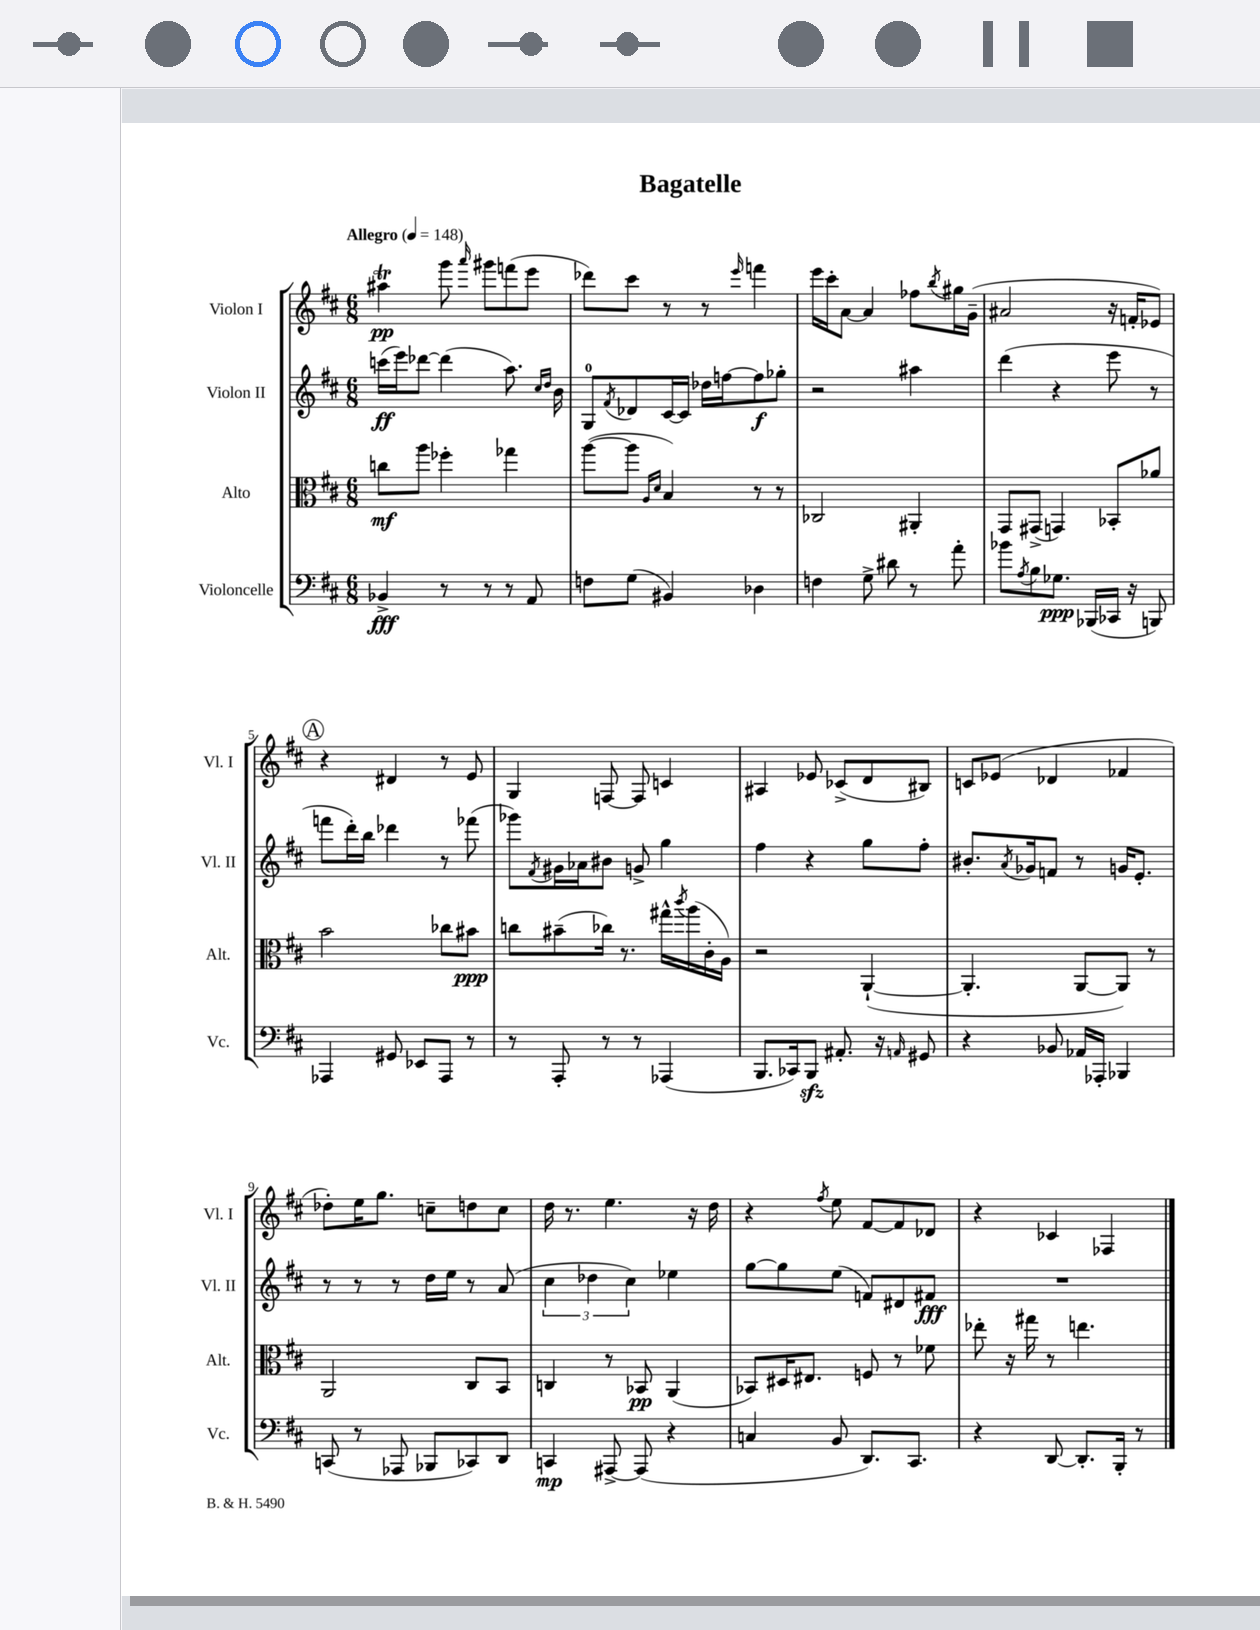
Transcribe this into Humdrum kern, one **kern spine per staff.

**kern	**kern	**kern	**kern
*staff4	*staff3	*staff2	*staff1
*clefF4	*clefC3	*clefG2	*clefG2
*k[f#c#]	*k[f#c#]	*k[f#c#]	*k[f#c#]
*M6/8	*M6/8	*M6/8	*M6/8
*MM148	*MM148	*MM148	*MM148
4BB-^	8cc	(16ccc	4aa#
.	.	16eee)	.
.	8aa	[8ddd-	.
8r	4ff-'	(4ddd-]	8ggg
.	.	.	16qqaaa
8r	.	.	8ggg#
8r	4gg-	8.aa)	(8fff
8AA	.	.	8eee
.	.	16qqcc#	.
.	.	16qqdd	.
.	.	16b	.
=	=	=	=
8F	([8aa	8G	8ddd-)
.	.	8qf#	.
(8G	8aa]	8d-	8ccc#
.	16qqA	.	.
.	16qqd	.	.
4BB#)	4B)	[16c#	8r
.	.	16c#]	.
.	.	16dd-	8r
.	.	[16ff	.
.	.	.	16qqeee
4D-	8r	8ff]	4fff
.	8r	8gg-'	.
=	=	=	=
4F	2C-	2r	16eee
.	.	.	16ccc#'
.	.	.	[8a
8G^	.	.	4a]
8d#	.	.	.
8r	4AA#'	4aa#	8ff-
.	.	.	8qbb
8a'	.	.	16gg#
.	.	.	(16g~
=	=	=	=
8b-	8GG	(4ddd	2a#
8qA	.	.	.
8B	(8GG#^	.	.
8.G-	4GG)	4r	.
(16BBB-	.	.	.
16CC-	8BB-'	8eee	16r
16r	.	.	16f'
8BBB)	8a-	8r	8e-)
=	=	=	=
4AAA-	2b	8fff	4r
.	.	16ddd')	.
.	.	16bb	.
8GG#	.	4ddd-	4d#
8EE-	.	.	.
8AAA-	8cc-	8r	8r
8r	8b#	(8fff-	8e
=	=	=	=
8r	8cc	8ggg-)	4G
.	.	8qf#	.
8AAA'	(8b#~	16g#	.
.	.	16a-	.
8r	16cc-)	8b#	[8F
.	8.r	.	.
8r	.	8g^	8F]
(4AAA-	16gg#^^	4gg	4c
.	8qccc#	.	.
.	(16aa	.	.
.	16c#'	.	.
.	16A)	.	.
=	=	=	=
8.BBB	2r	4ff#	4A#
16CC-)	.	.	.
8BBB	.	4r	8e-
8.AA#'	.	.	(8c-^
.	([4AA`	8gg	8d
16r	.	.	.
16qqAA	.	.	.
8GG#	.	8ff#'	8B#)
=	=	=	=
4r	4.AA']	8.b#'	8c
.	.	.	(8e-
.	.	8qa	.
.	.	16g-	.
8BB-	.	8f	4d-
16AA-	[8AA	8r	.
16AAA-'	.	.	.
4BBB-	8AA])	16g	4f-
.	.	8.e'	.
.	8r	.	.
=	=	=	=
(8CC	2AA	8r	8dd-')
8r	.	8r	16ee
.	.	.	8.gg
8AAA-	.	8r	.
8BBB-	.	16dd	8cc~
.	.	16ee	.
8CC-)	8C#	8r	8dd
8DD	8BB	(8a	8cc
=	=	=	=
4CC	4C	6cc#	16dd
.	.	.	8.r
.	.	6dd-	.
[8AAA#^	8r	.	4.ee
.	.	6cc#)	.
(8AAA#]	8BB-	.	.
4r	(4AA	4ee-	.
.	.	.	16r
.	.	.	16dd
=	=	=	=
4C	8BB-)	[8gg	4r
.	16D#	8gg]	.
.	8.E#	.	.
.	.	.	8qff#
8BB	.	(8ee	8ee
8.DD)	8F	8f)	[8f#
.	8r	8d#	8f#]
8.CC#	.	.	.
.	8f-	8f#	8d-
=	=	=	=
4r	8ee-'	2.r	4r
.	16r	.	.
.	16gg#	.	.
[8DD	8r	.	4c-
8.DD']	4.ee	.	.
.	.	.	4F-
16BBB'	.	.	.
8r	.	.	.
==	==	==	==
*-	*-	*-	*-
